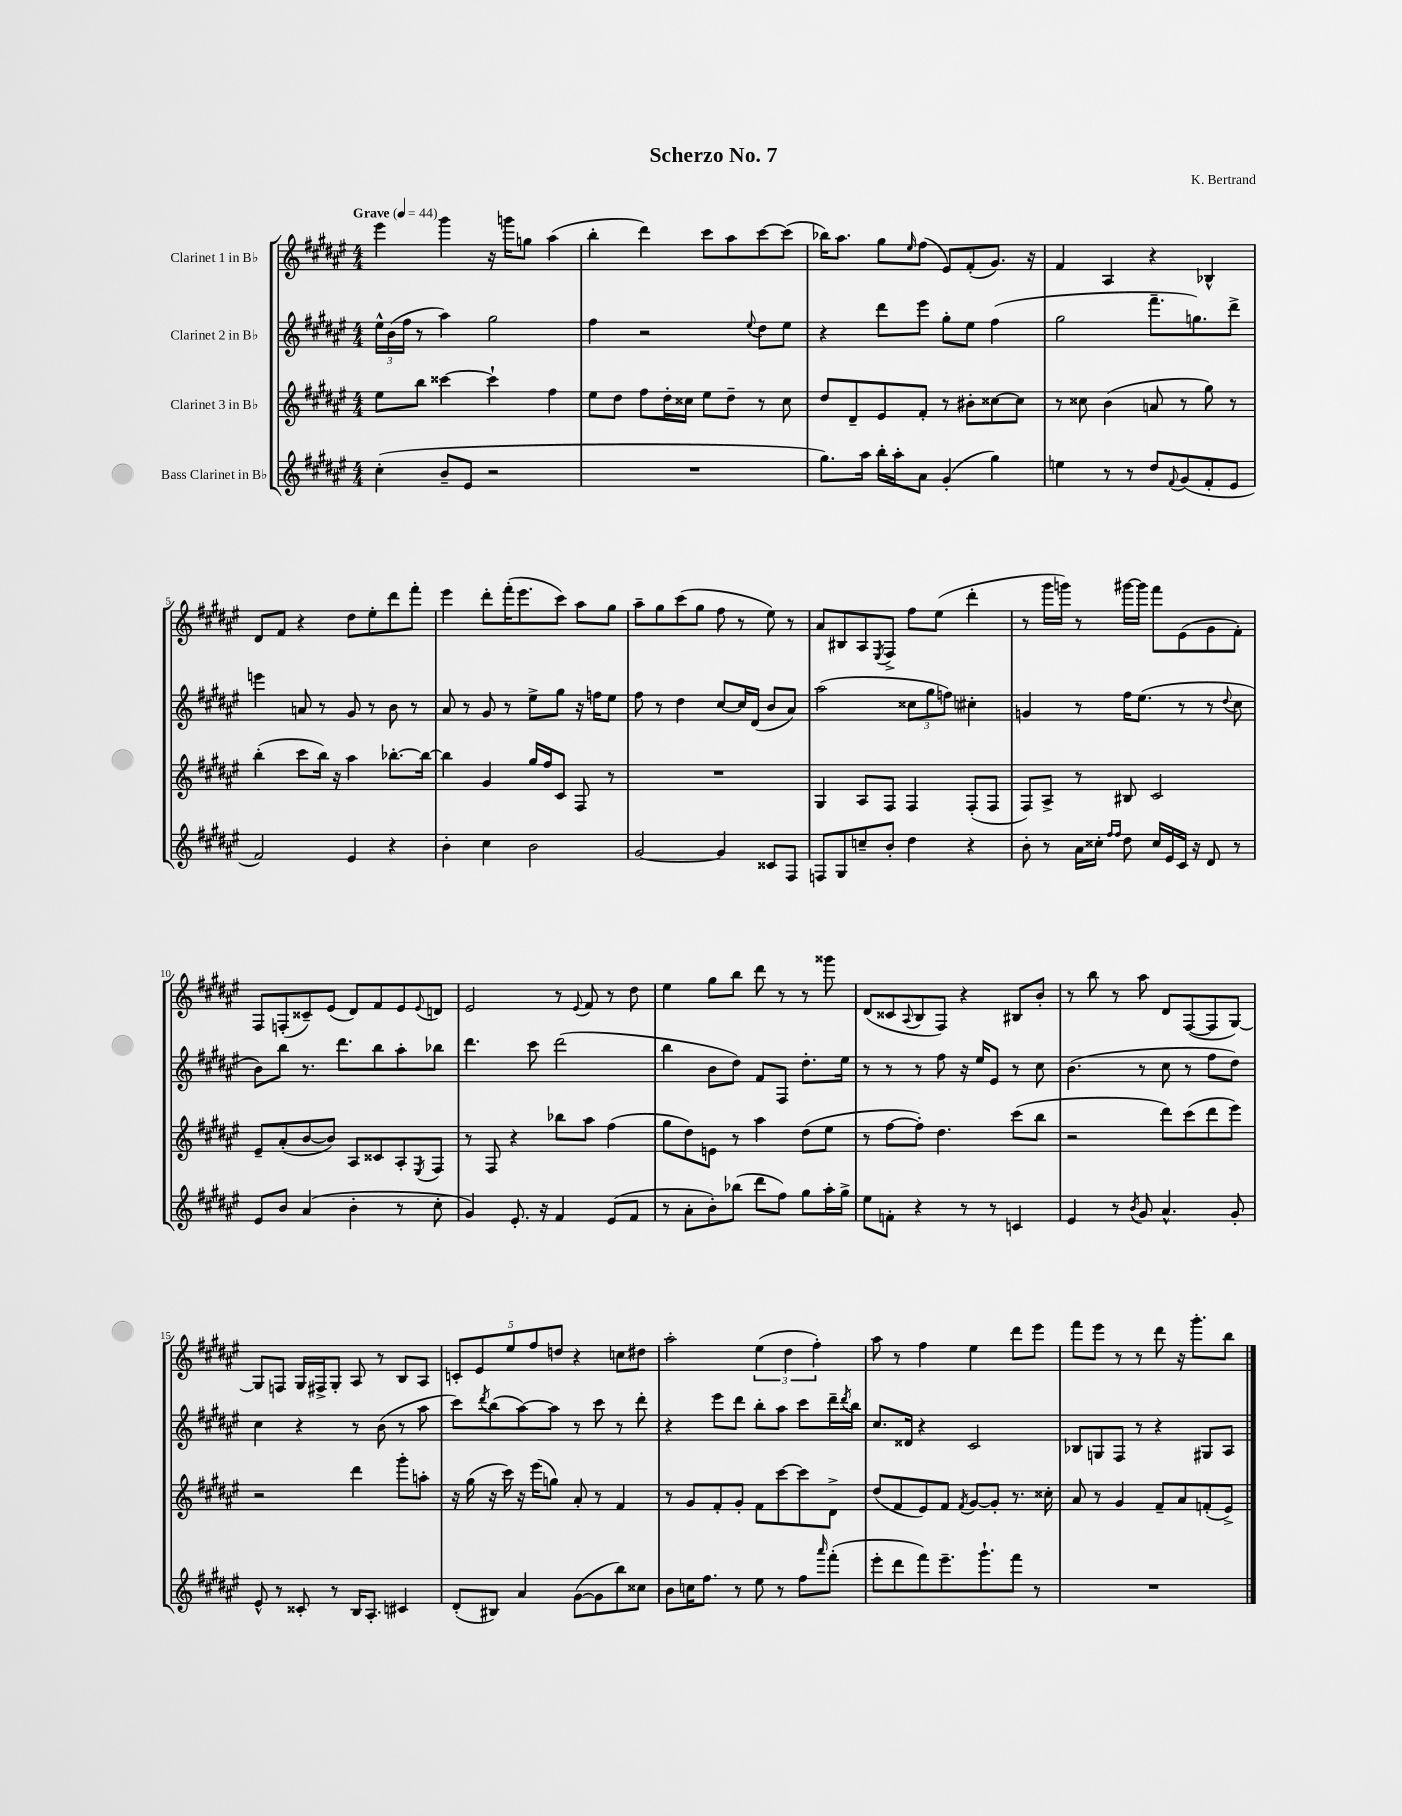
\header { title = "Scherzo No. 7" composer = "K. Bertrand" }
<<
\new StaffGroup <<
\new Staff = "s0" \with { instrumentName = "Clarinet 1 in Bb" } {
    \clef treble \key fis \major \numericTimeSignature \time 4/4 \tempo "Grave" 4 = 44
    eis'''4 gis'''4 r16 g'''16 g''8 ais''4( |
    b''4-. dis'''4) cis'''8 ais''8 cis'''8~ cis'''8( |
    bes''16) ais''8. gis''8 \grace { eis''16 } fis''8( eis'8) fis'8-.( gis'8.) r16 |
    fis'4 ais4 r4 bes4-^ |
    dis'8 fis'8 r4 dis''8 eis''8-. dis'''8 fis'''8-. |
    eis'''4 dis'''8-. fis'''16-.( eis'''8. cis'''8) ais''8 gis''8 |
    ais''8-- gis''8 cis'''8( gis''8 fis''8 r8 eis''8) r8 |
    ais'8 bis8 ais8 \acciaccatura { eis8 } fis8-> fis''8 eis''8( dis'''4-. |
    r8 gis'''16 g'''16) r8 gis'''16~ gis'''16 fis'''8 eis'8( gis'8 fis'8-.) |
    fis8 f8-.( cisis'8--) eis'8( dis'8) fis'8 eis'8 \appoggiatura { eis'8 } d'8 |
    eis'2 r8 \appoggiatura { eis'8 } fis'8 r8 dis''8 |
    eis''4 gis''8 b''8 dis'''8 r8 r8 gisis'''8 |
    dis'8( cisis'8 \appoggiatura { ais8 } b8 fis8) r4 bis8 b'8-. |
    r8 b''8 r8 ais''8 dis'8 fis8~( fis8 gis8~) |
    gis8 f8 gis16 fis16-> gis8-. ais8 r8 b8 ais8 |
    \tuplet 5/4 { c'8-. eis'8 eis''8 fis''8 d''8 } r4 c''8 dis''8 |
    ais''2-. \tuplet 3/2 { eis''4( dis''4 fis''4-.) } |
    ais''8 r8 fis''4 eis''4 dis'''8 eis'''8 |
    fis'''8 eis'''8 r8 r8 dis'''8 r16 gis'''8.-. b''8 \bar "|." |
}
\new Staff = "s1" \with { instrumentName = "Clarinet 2 in Bb" } {
    \clef treble \key fis \major \numericTimeSignature \time 4/4
    \tuplet 3/2 { eis''16-^ b'16( fis''16 } r8 ais''4) gis''2 |
    fis''4 r2 \appoggiatura { eis''8 } dis''8 eis''8 |
    r4 dis'''8 eis'''8 gis''8-. eis''8 fis''4( |
    gis''2 fis'''8.-- g''8.) dis'''8-> |
    e'''4 a'8 r8 gis'8 r8 b'8 r8 |
    ais'8 r8 gis'8 r8 eis''8-> gis''8 r16 f''16 eis''8 |
    fis''8 r8 dis''4 cis''8~ cis''16 dis'16( b'8 ais'8) |
    ais''2( \tuplet 3/2 { cisis''8 gis''8 f''8) } cis''4-. |
    g'4 r8 fis''16 eis''8.( r8 r8 \appoggiatura { dis''8 } cis''8 |
    b'8) b''8 r8. dis'''8. b''8 ais''8-. bes''8 |
    dis'''4. cis'''8 dis'''2( |
    b''4 b'8 dis''8) fis'8 fis8 dis''8.-. eis''16 |
    r8 r8 r8 fis''8 r16 eis''16 eis'8 r8 cis''8 |
    b'4.( r8 cis''8 r8 fis''8 dis''8) |
    cis''4 r4 r8 b'8( r8 ais''8 |
    cis'''8) \acciaccatura { dis'''8 } b''8( ais''8~) ais''8 r8 cis'''8 r8 dis'''8-. |
    r4 eis'''8 dis'''8 b''8-. ais''8 cis'''8 dis'''16-- \acciaccatura { dis'''8 } b''16 |
    cis''8. disis'16 r4 cis'2 |
    bes8 g8 fis8 r8 r4 gis8 ais8 \bar "|." |
}
\new Staff = "s2" \with { instrumentName = "Clarinet 3 in Bb" } {
    \clef treble \key fis \major \numericTimeSignature \time 4/4
    eis''8 b''8 cisis'''4~ cisis'''4-! fis''4 |
    eis''8 dis''8 fis''8 dis''16-. cisis''16 eis''8 dis''8-- r8 cisis''8 |
    dis''8 dis'8-- eis'8 fis'8-. r8 bis'8-. cisis''8~ cisis''8 |
    r8 cisis''8 b'4( a'8 r8 gis''8) r8 |
    b''4-.( cis'''8 b''16) r16 ais''4 bes''8.~-. bes''16~ |
    bes''4 gis'4 gis''16 fis''16 cis'8 fis8 r8 |
    R1 |
    gis4 ais8 fis8 fis4 fis8-.( fis8 |
    fis8) ais8-> r8 bis8 cis'2 |
    eis'8-- ais'8-.( b'8~ b'8) ais8 cisis'8 ais8-. \acciaccatura { eis8 } fis8 |
    r8 fis8 r4 bes''8 ais''8 fis''4( |
    gis''8 dis''8) e'8 r8 ais''4 dis''8( eis''8 |
    r8 fis''8~ fis''8-.) dis''4. cis'''8( b''8 |
    r2 dis'''8) cis'''8( dis'''8 eis'''8) |
    r2 dis'''4 gis'''8-. a''8-. |
    r16 gis''16( r16 cis'''16) r16 eis'''16( g''8) ais'8-. r8 fis'4 |
    r8 gis'8 fis'8-. gis'8-. fis'8 cis'''8~ cis'''8 dis'8-> |
    dis''8( fis'8 eis'8) fis'8 \acciaccatura { fis'8 } gis'8~ gis'8-. r8. cisis''16-. |
    ais'8 r8 gis'4 fis'8-- ais'8 f'8-.( eis'8->) \bar "|." |
}
\new Staff = "s3" \with { instrumentName = "Bass Clarinet in Bb" } {
    \clef treble \key fis \major \numericTimeSignature \time 4/4
    cis''4-.( b'8-- eis'8 r2 |
    R1 |
    gis''8.) ais''16 b''16-. ais''16-. ais'8 gis'4-.( gis''4) |
    e''4 r8 r8 dis''8 \appoggiatura { fis'8 } gis'8( fis'8-. eis'8 |
    fis'2) eis'4 r4 |
    b'4-. cis''4 b'2 |
    gis'2~ gis'4 cisis'8 fis8 |
    f8 gis8 c''8-- b'8-. dis''4 r4 |
    b'8-. r8 ais'16 cisis''16-. \grace { fis''16 fis''16 } dis''8 cisis''16 eis'16 cis'16 r16 dis'8 r8 |
    eis'8 b'8 ais'4( b'4-. r8 cis''8-. |
    gis'4) eis'8.-. r16 fis'4 eis'8( fis'8 |
    r8 ais'8-. b'8-.) bes''8( dis'''8 fis''8) gis''8 ais''16-. gis''16-> |
    eis''8 f'8-. r4 r8 r8 c'4 |
    eis'4 r8 \acciaccatura { b'8 } gis'8 ais'4.-^ gis'8-. |
    eis'8-^ r8 cisis'8-. r8 b16 ais8.-. cis'4 |
    dis'8-.( bis8) ais'4 gis'8~( gis'8 b''8) cisis''8 |
    b'8 c''16 fis''8. r8 eis''8 r8 fis''8 \grace { ais'''16 } fis'''8-.( |
    eis'''8-. dis'''8 fis'''8) eis'''8.-- gis'''8.-! fis'''8 r8 |
    R1 \bar "|." |
}
>>
>>
